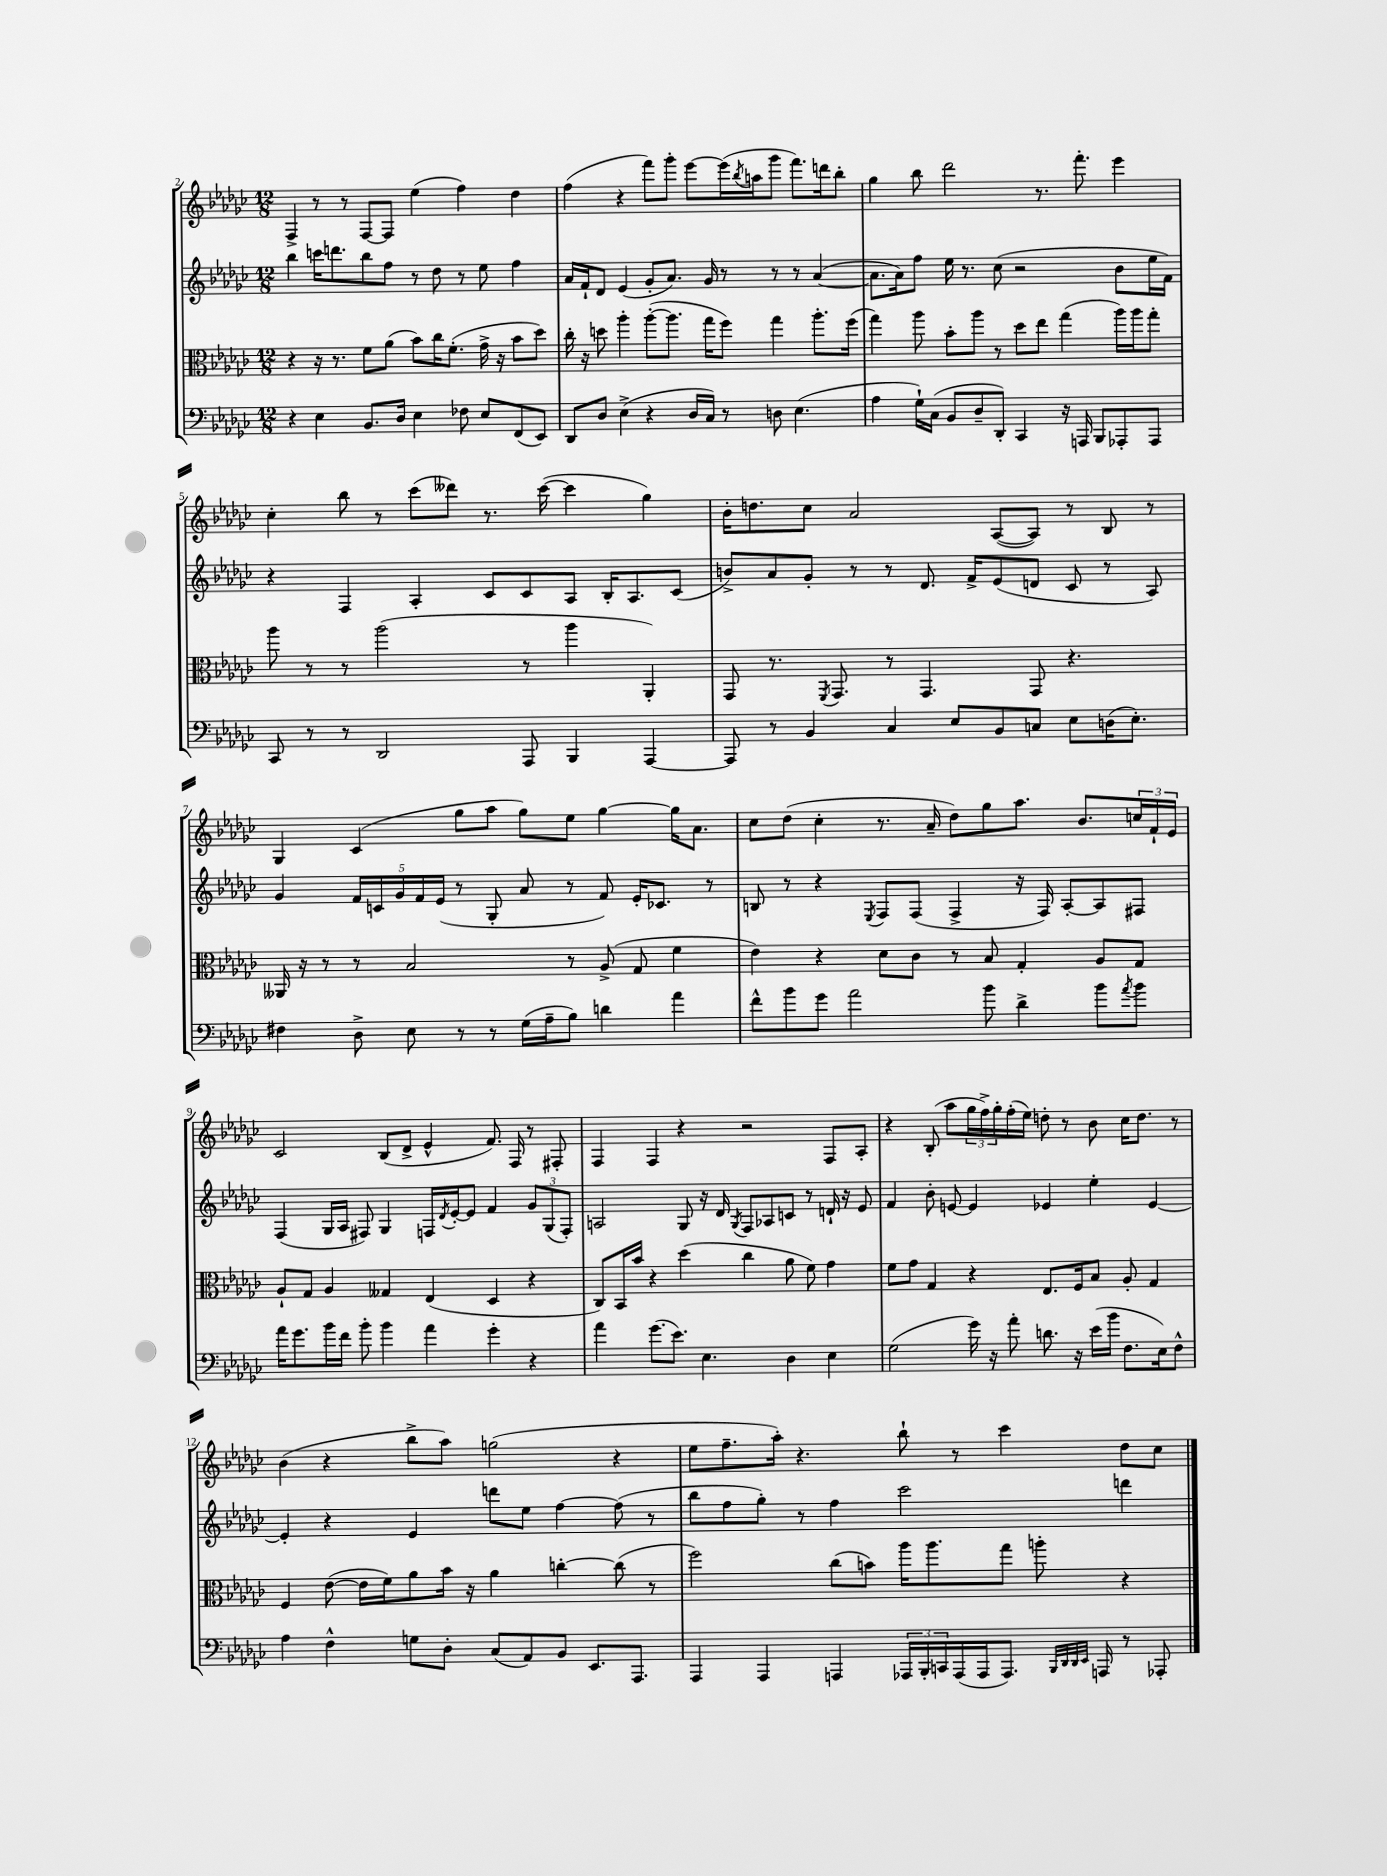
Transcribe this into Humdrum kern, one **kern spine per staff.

**kern	**kern	**kern	**kern
*part4	*part3	*part2	*part1
*staff4	*staff3	*staff2	*staff1
*clefF4	*clefC3	*clefG2	*clefG2
*k[b-e-a-d-g-c-]	*k[b-e-a-d-g-c-]	*k[b-e-a-d-g-c-]	*k[b-e-a-d-g-c-]
*M12/8	*M12/8	*M12/8	*M12/8
=2	=2	=2	=2
4r	4r	4bb-\	4F^/
4E-\	16r	16cccn\KL	8r
.	8.r	8.dddn\	.
.	.	.	8r
8.BB-/L	8f\L	8bb-\	[8F/L
.	(8a-\J	8ff\J	8F/J]
16D-/Jk	.	.	.
4E-\	8b-\L)	8r	(4ee-\
.	16cc-\K	8dd-\	.
.	(8.f'\J	.	.
8F-X\	.	8r	4ff\)
8E-/L	16g-^\	8ee-\	.
.	16r	.	.
(8FF/	8b-\L	4ff\	4dd-\
8EE-/J)	8dd-\J)	.	.
=3	=3	=3	=3
8DD-/L	16cc-'\	16a-/LL	(4ff\
.	16r	16f`/J	.
8D-/J	8ddn\	8d-/J	.
(4E-^\	4aa-'\	(4e-/	4r
4r	([8aa-'\L	8g-'/L	8fff\L)
.	8.aa-\J]	8.a-/J)	8ggg-'\J
16D-/LL	.	.	[8eee-\L
16C-/JJ)	16gg-\KL	16g-/	.
8r	8ff\J)	8r	(16eee-\L]
.	.	.	8qbb-/
.	.	.	16aan\J
8Dn\	4gg-\	8r	8ggg-\J
(4.E-\	.	8r	8.fff\L)
.	8.aa-'\L	([4a-/	.
.	.	.	16dddn\k
.	.	.	8bb-'\J
.	(16ff\Jk	.	.
=4	=4	=4	=4
4A-\	4gg-\)	8.a-\L]	4gg-\
.	.	16a-\k)	.
16G-`\LL)	8aa-\	8ff\J	8bb-\
(16C-\JJ	.	.	.
8BB-/L	8b-'\L	16ee-\	2ddd-\
.	.	8.r	.
8D-~/	8aa-\J	.	.
8DD-'/J)	8r	(8cc-\	.
4CC-/	8dd-\L	2r	.
.	8ee-\J	.	8.r
16r	(4gg-\	.	.
16AAAn/	.	.	8.fff'\
8BBB-/L	.	.	.
8AAA-X'/	16aa-\LL)	8b-\L	4eee-\
.	16aa-\J	.	.
8AAA-/J	8gg-'\J	16ee-\L	.
.	.	16f\JJ)	.
!!LO:LB:g=z
=5	=5	=5	=5
8CC-/	8aa-\	4r	4cc-'\
8r	8r	.	.
8r	8r	4F/	8bb-\
2DD-/	(2aa-\	.	8r
.	.	4A-'/	(8ccc-\L
.	.	.	8ddd--X\J)
.	.	8c-/L	8.r
8AAA-/	8r	8c-/	.
.	.	.	([16ccc-\
4BBB-/	4aa-\	8A-/J	4ccc-\]
.	.	16B-'/KL	.
.	.	8.A-/	.
[4AAA-/	4AA-'/)	.	4gg-\)
.	.	(8c-/J	.
=6	=6	=6	=6
8AAA-/]	8GG-/	8bn^/L)	16b-'\KL
.	.	.	8.ddn\
8r	8.r	8a-/	.
4BB-/	.	8g-'/J	8cc-\J
.	8qFF/	.	.
.	8.GG-/	.	.
.	.	8r	2a-/
4C-/	8r	8r	.
.	4.GG-/	8.d-/	.
8E-/L	.	.	.
.	.	16f^/KL	.
8BB-/	.	(8e-/	([8A-/L
8Cn/J	8GG-/	8dn/J	8A-/J])
8E-\L	4.r	8c-/	8r
(16Dn\K	.	8r	8B-/
8.E-'\J)	.	.	.
.	.	8A-/)	8r
!!LO:LB:g=z
=7	=7	=7	=7
4F#X\	16AA--X/	4g-/	4G-/
.	16r	.	.
.	8r	.	.
8D-^\	8r	20f/LL	(4c-/
.	.	20cn/	.
.	.	20g-/	.
8E-\	2B-/	.	.
.	.	20f/	.
.	.	(20e-/JJ	.
8r	.	8r	8gg-\L
8r	.	8G-'/	8aa-\J
(16G-\LL	.	8a-/	8gg-\L)
16A-~\J	.	.	.
8B-\J)	8r	8r	8ee-\J
4dn\	(8A-^/	8f/)	[4gg-\
.	8G-/	16e-'/KL	.
.	.	8.c-X/J	.
4a-\	4f\	.	16gg-\KL]
.	.	.	8.a-\J
.	.	8r	.
=8	=8	=8	=8
8f^^\L	4e-\)	8Bn/	8cc-\L
8b-\	.	8r	(8dd-\J
8g-\J	4r	4r	4cc-'\
2a-\	.	.	.
.	.	8qE-/	.
.	8d-\L	8F/L	8.r
.	8c-\J	(8F/J	.
.	.	.	16a-~/
.	8r	4F^/	8dd-\L)
8b-\	8B-/	.	8gg-\
4d-^\	4G-'/	16r	8.aa-\J
.	.	16F/)	.
.	.	[8A-'/L	.
.	.	.	8.b-/L
8b-\L	8A-/L	8A-/]	.
8qa-/	.	.	.
8b-\J	8G-/J	8F#X/J	24ccn/L
.	.	.	24f`/
.	.	.	24e-/JJ
!!LO:LB:g=z
=9	=9	=9	=9
16a-\KL	8A-`/L	(4F/	2c-/
8.g-\	.	.	.
.	8G-/J	.	.
16b-\L	4A-/	16G-/LL	.
16f\JJ	.	16A-/JJ	.
8b-'\	.	8F#X/)	.
4b-\	4G--X/	4G-/	(8B-/L
.	.	.	8d-^/J
4a-\	(4E-/	16Fn/LL	4e-^^/
.	.	8qd-/	.
.	.	[16e-'/J	.
.	.	8e-/J]	.
4g-'\	4D-/	4f/	8.f/)
.	.	.	16F/
4r	4r	12g-/L	8r
.	.	(12G-/	.
.	.	.	8F#X'/
.	.	12F'/J)	.
=10	=10	=10	=10
4a-\	8C-/L)	2An/	4F/
.	16BB-/L	.	.
.	16b-/JJ	.	.
(8.g-\L	4r	.	4F/
8.e-\J)	.	.	.
.	(4dd-\	8G-/	4r
4.E-\	.	16r	.
.	.	16d-/	.
.	.	8qG-/	.
.	4cc-\	8F/L	2r
.	.	8A-X/	.
4D-\	8a-\	8cn/J	.
.	8f\)	8r	.
4E-\	4g-\	16dn`/	8F/L
.	.	16r	.
.	.	8e-/	8A-'/J
=11	=11	=11	=11
(2G-\	8f\L	4f/	4r
.	8g-\J	.	.
.	4G-/	8b-'\	(8B-'/
.	.	[8en/	8aa-\L
16g-\)	4r	4e/]	24gg-\L
.	.	.	24ff^\)
16r	.	.	.
.	.	.	24gg-'\
8a-'\	.	.	(16ff'\
.	.	.	16ee-\JJ)
8.dn\	8.E-/L	4e-X/	8ddn'\
.	.	.	8r
16r	16F/k	.	.
(16e-\LL	8B-/J	4ee-'\	8b-\
16b-\JJ	.	.	.
8.F\L	8A-'/	.	16cc-\KL
.	.	.	8.dd\J
.	4G-/	[4e-/	.
16E-\k)	.	.	.
8F^^\J	.	.	8r
!!LO:LB:g=z
=12	=12	=12	=12
4A-\	4F/	4e-'/]	(4b-\
4F^^\	([8e-\	4r	4r
.	16e-\LL]	.	.
.	16f\J)	.	.
8Gn\L	8a-\	4e-/	8bb-^\L
8D-'\J	16b-\Jk	.	8aa-\J)
.	16r	.	.
(8C-/L	4a-\	8dddn\L	(2ggn\
8AA-/)	.	8ee-\J	.
8BB-/J	[4ccn'\	[4ff\	.
8.EE-/L	.	.	.
.	(8cc\]	(8ff\]	4r
8.AAA-/J	.	.	.
.	8r	8r	.
=13	=13	=13	=13
4AAA-/	2ff\)	8bb-\L	8ee-\L
.	.	8ff\	8.ff~\
4AAA-/	.	8gg-'\J)	.
.	.	.	16aa-'\Jk)
.	.	8r	4.r
4AAAn/	(8cc-\L	4ff\	.
.	8bn\J)	.	.
24AAA-X/LL	16aa-\KL	2ccc-\	8bb-`\
24BBB-'/	.	.	.
.	8.aa-\	.	.
24CCn/	.	.	.
(16AAA-/	.	.	8r
16AAA-/J	.	.	.
8.AAA-/J)	8gg-\J	.	4ccc-\
.	8aan'\	.	.
32qqBBB-/LLL	.	.	.
32qqDD-/	.	.	.
32qqDD-/	.	.	.
32qqEE-/JJJ	.	.	.
16AAAn/	.	.	.
8r	4r	4dddn\	8dd-\L
8AAA-X'/	.	.	8cc-\J
==	==	==	==
*-	*-	*-	*-
